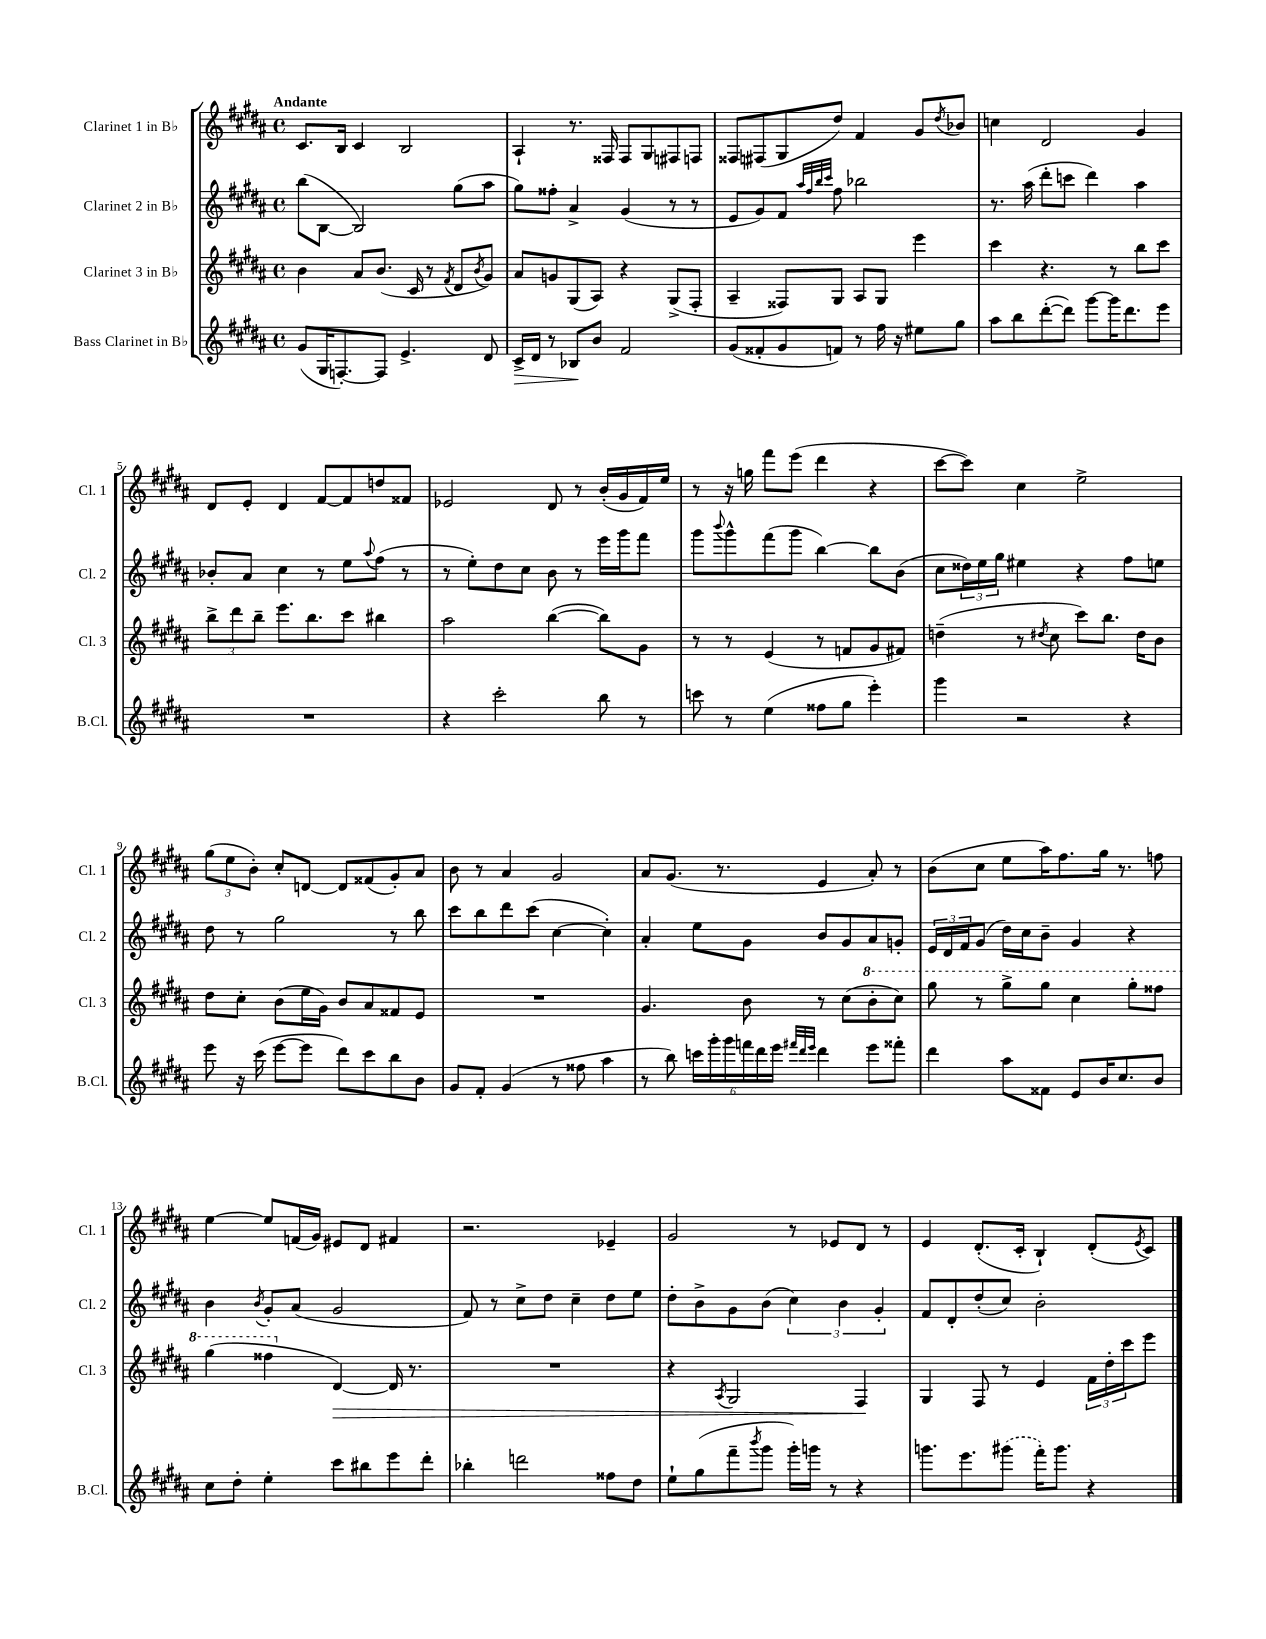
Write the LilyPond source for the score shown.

<<
\new StaffGroup <<
\new Staff = "s0" \with { instrumentName = "Clarinet 1 in Bb" shortInstrumentName = "Cl. 1" } {
    \clef treble \key b \major \defaultTimeSignature \time 4/4 \tempo "Andante"
    cis'8. b16 cis'4 b2 |
    ais4-! r8. fisis16 fisis8 gis8 fis8 f8 |
    fisis8 fis8( gis8 dis''8) fis'4 gis'8 \acciaccatura { dis''8 } bes'8 |
    c''4 dis'2 gis'4 |
    dis'8 e'8-. dis'4 fis'8~ fis'8 d''8 fisis'8 |
    ees'2 dis'8 r8 b'16-.( gis'16 fis'16) e''16 |
    r8 r16 g''16 fis'''8 e'''8( dis'''4 r4 |
    cis'''8~ cis'''8) cis''4 e''2-> |
    \tuplet 3/2 { gis''8( e''8 b'8-.) } cis''8-. d'8~ d'8 fisis'8( gis'8-.) ais'8 |
    b'8 r8 ais'4 gis'2 |
    ais'8 gis'8.( r8. e'4 ais'8-.) r8 |
    b'8( cis''8 e''8 ais''16) fis''8. gis''16 r8. f''8 |
    e''4~ e''8 f'16( gis'16) eis'8 dis'8 fis'4 |
    r2. ees'4-- |
    gis'2 r8 ees'8 dis'8 r8 |
    e'4 dis'8.-.( cis'16-. b4-!) dis'8-.( \acciaccatura { e'8 } cis'8) \bar "|." |
}
\new Staff = "s1" \with { instrumentName = "Clarinet 2 in Bb" shortInstrumentName = "Cl. 2" } {
    \clef treble \key b \major \defaultTimeSignature \time 4/4
    b''8( b8~ b2) gis''8( ais''8 |
    gis''8) fisis''8-. ais'4-> gis'4( r8 r8 |
    e'8 gis'8) fis'8 \grace { ais''32 fis''32 b''32 cis'''32 } fis''8 bes''2 |
    r8. ais''16( dis'''8-. c'''8 dis'''4) ais''4 |
    bes'8-. ais'8 cis''4 r8 e''8 \appoggiatura { ais''8 } fis''8( r8 |
    r8 e''8-.) dis''8 cis''8 b'8 r8 e'''16 gis'''16 fis'''8 |
    gis'''8 \appoggiatura { b'''8 } gis'''8-^ fis'''8( gis'''8 b''4~) b''8 b'8( |
    cis''8 \tuplet 3/2 { disis''16) e''16 gis''16 } eis''4 r4 fis''8 e''8 |
    dis''8 r8 gis''2 r8 b''8 |
    cis'''8 b''8 dis'''8 cis'''8( cis''4~ cis''4-.) |
    ais'4-. e''8 gis'8 b'8 gis'8 ais'8 g'8-. |
    \tuplet 3/2 { e'16 dis'16 fis'16 } gis'8( dis''16) cis''16 b'8-- gis'4 r4 |
    b'4 \acciaccatura { b'8 } gis'8-. ais'8( gis'2 |
    fis'8) r8 cis''8-> dis''8 cis''4-- dis''8 e''8 |
    dis''8-. b'8-> gis'8 b'8( \tuplet 3/2 { cis''4) b'4 gis'4-. } |
    fis'8 dis'8-. dis''8-.( cis''8) b'2-. \bar "|." |
}
\new Staff = "s2" \with { instrumentName = "Clarinet 3 in Bb" shortInstrumentName = "Cl. 3" } {
    \clef treble \key b \major \defaultTimeSignature \time 4/4
    b'4 ais'8 b'8.( cis'16 r8 \acciaccatura { fis'8 } dis'8 \acciaccatura { b'8 } gis'8) |
    ais'8 g'8 gis8( ais8) r4 gis8->( fis8-. |
    ais4-- fisis8) gis8 ais8 gis8 e'''4 |
    cis'''4 r4. r8 b''8 cis'''8 |
    \tuplet 3/2 { b''8-> dis'''8 b''8-- } e'''8. b''8. cis'''8 bis''4 |
    ais''2 b''4~( b''8) gis'8 |
    r8 r8 e'4( r8 f'8 gis'8 fis'8) |
    d''4--( r8 \acciaccatura { dis''8 } cis''8 cis'''8) b''8. dis''16 b'8 |
    dis''8 cis''8-. b'8( e''16 gis'16) b'8 ais'8 fisis'8 e'8 |
    R1 |
    gis'4. b'8 r8 cis''8( \ottava #1 b''8-. cis'''8) |
    gis'''8 r8 gis'''8-> gis'''8 cis'''4 gis'''8-. fisis'''8 |
    gis'''4( fisis'''4 \ottava #0 dis'4~\>) dis'16 r8. |
    R1 |
    r4 \acciaccatura { ais8 } gis2 fis4\! |
    gis4 fis8 r8 e'4 \tuplet 3/2 { fis'16 dis''16-. cis'''16 } e'''8 \bar "|." |
}
\new Staff = "s3" \with { instrumentName = "Bass Clarinet in Bb" shortInstrumentName = "B.Cl." } {
    \clef treble \key b \major \defaultTimeSignature \time 4/4
    gis'8( gis16 f8.~-.) f8 e'4.-> dis'8 |
    cis'16->\> dis'16 r8 bes8\! b'8 fis'2 |
    gis'8( fisis'8-. gis'8 f'8) r8 fis''16 r16 eis''8 gis''8 |
    ais''8 b''8 dis'''8~-.( dis'''8) gis'''8~ gis'''16 dis'''8. e'''8 |
    R1 |
    r4 cis'''2-. b''8 r8 |
    c'''8 r8 e''4( fisis''8 gis''8 e'''4-.) |
    gis'''4 r2 r4 |
    e'''8 r16 cis'''16( e'''8~ e'''8 dis'''8) cis'''8 b''8 b'8 |
    gis'8 fis'8-. gis'4( r8 fisis''8 ais''4 |
    r8 b''8) \tuplet 6/4 { c'''16 gis'''16-. gis'''16 f'''16 dis'''16 e'''16 } \grace { fis'''32 dis'''32 e'''32 } dis'''4 e'''8 fisis'''8-. |
    dis'''4 ais''8 fisis'8 e'8 b'16 cis''8. b'8 |
    cis''8 dis''8-. e''4-. cis'''8 bis''8 e'''8 dis'''8-. |
    bes''4-. d'''2 fisis''8 dis''8 |
    e''8-! gis''8( fis'''8-- \acciaccatura { b'''8 } gis'''8 gis'''16-.) g'''16 r8 r4 |
    g'''8. e'''8. \once \slurDashed gis'''8( fis'''16-.) gis'''8. r4 \bar "|." |
}
>>
>>
